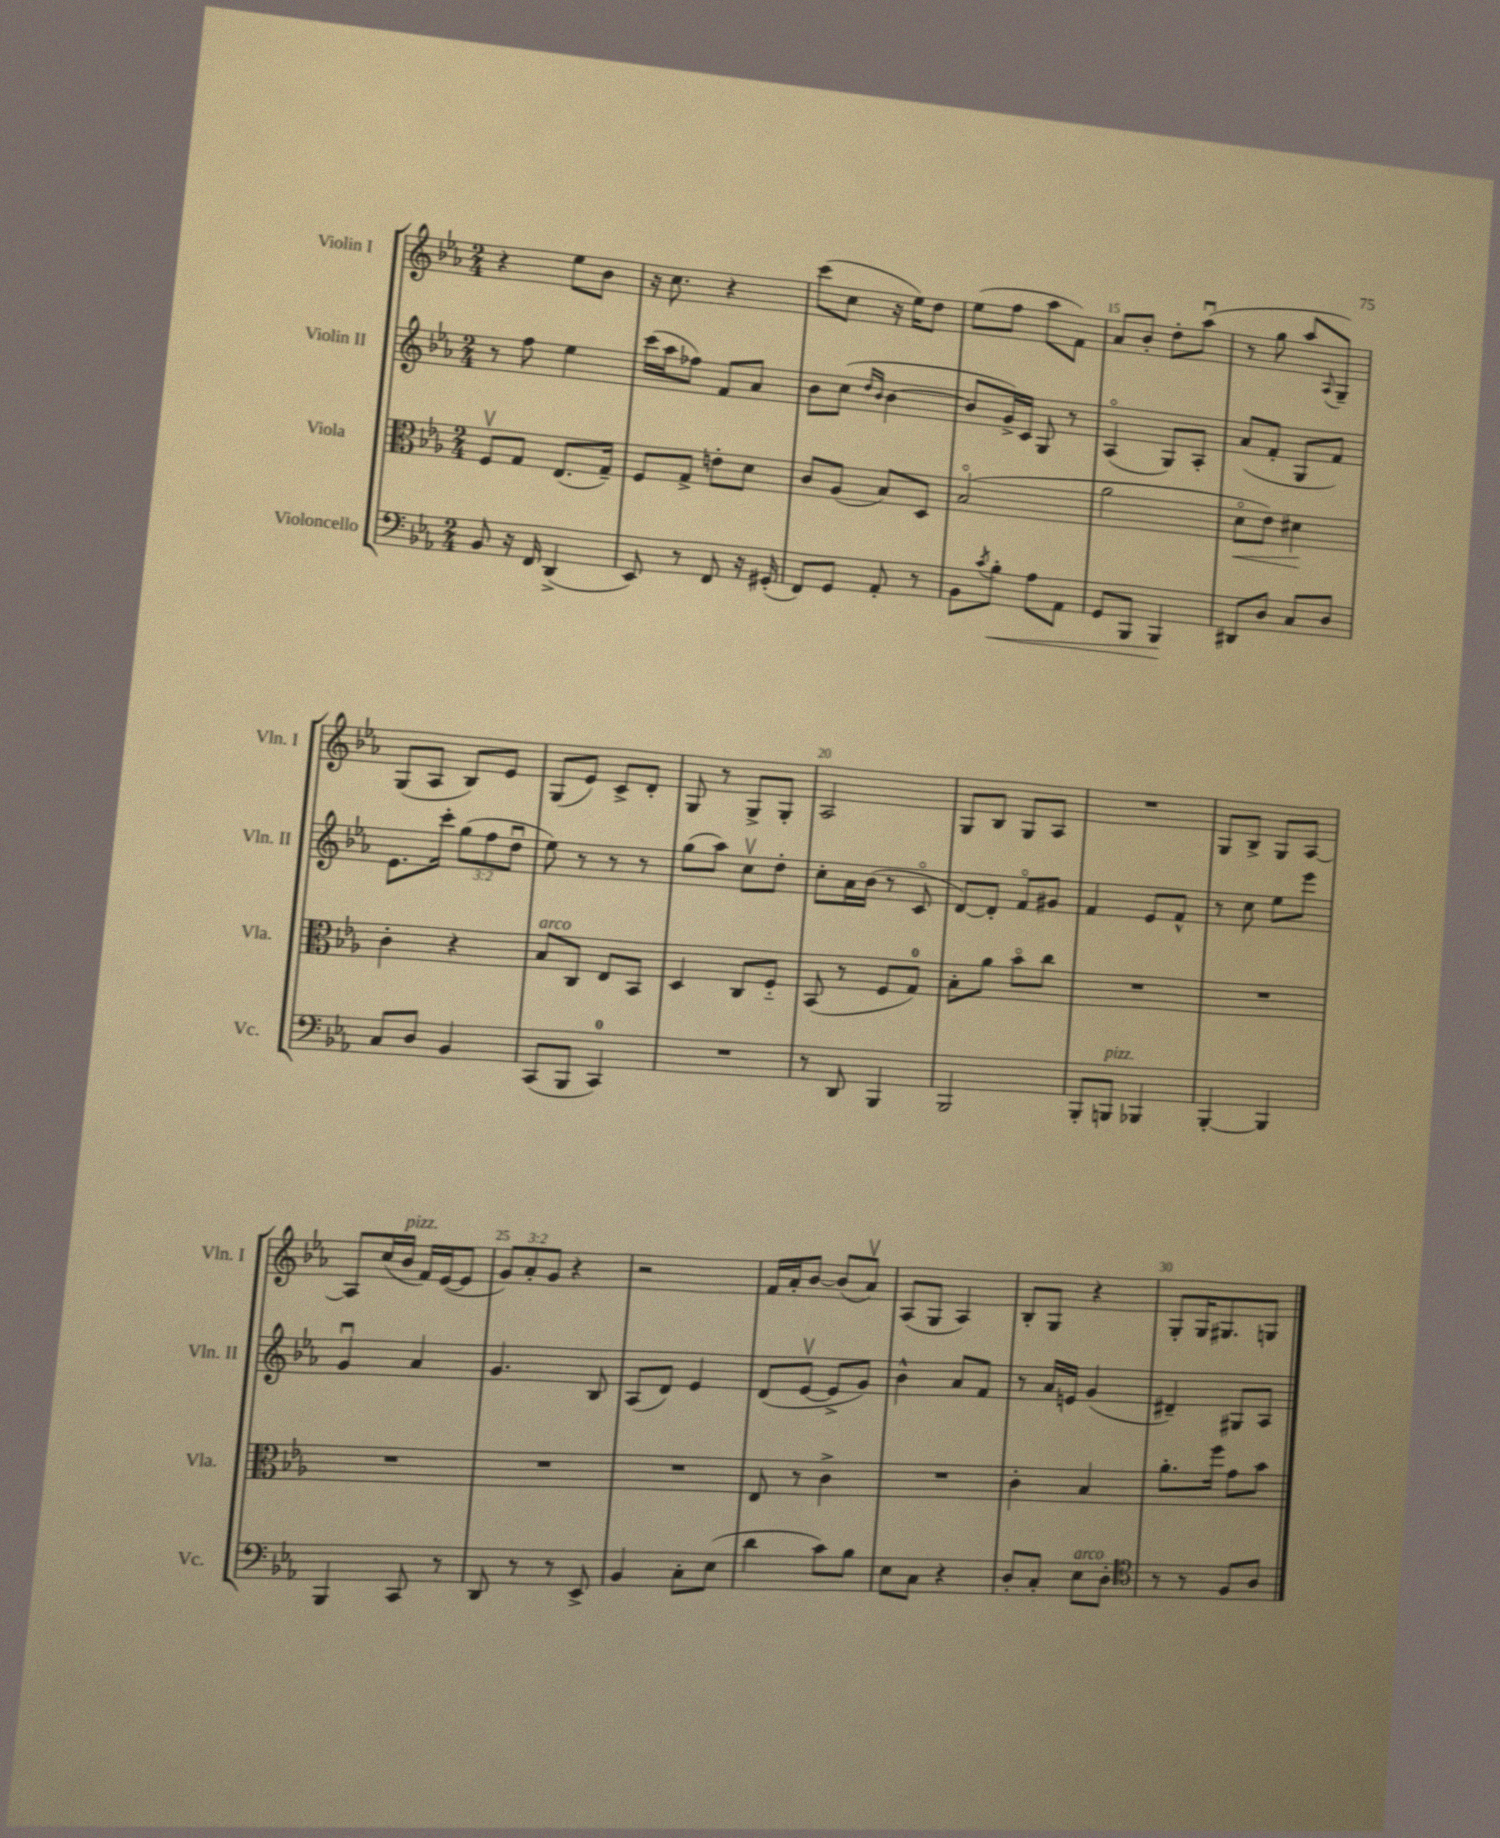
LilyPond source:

<<
\new StaffGroup <<
\new Staff = "s0" \with { instrumentName = "Violin I" shortInstrumentName = "Vln. I" } {
    \clef treble \key ees \major \numericTimeSignature \time 2/4 \override Staff.TupletNumber.text = #tuplet-number::calc-fraction-text
    r4 ees''8 bes'8 |
    r16 c''8. r4 |
    c'''8( c''8 r16 ees''16) d''8 |
    ees''8( f''8 aes''8 f'8) |
    aes'8 bes'8-. d''8-. aes''8\downbow( |
    r8 g''8 aes''8 \appoggiatura { aes8 } g8--) |
    g8( aes8 bes8) ees'8 |
    g8( ees'8) c'8-> d'8-. |
    g8 r8 g8-> g8-. |
    aes2 |
    g8 bes8 g8 aes8 |
    R2 |
    g8 bes8-> g8 aes8~ |
    aes8 c''16( bes'16^\markup { \italic "pizz." } f'16) ees'16~( ees'8 |
    \tuplet 3/2 { g'8) aes'8-. g'8 } r4 |
    r2 |
    f'16 aes'16-. bes'8~ bes'8( aes'8\upbow) |
    aes8( g8 aes4) |
    bes8-. g8 r4 |
    g8-. g16 gis8. g8 \bar "|." |
}
\new Staff = "s1" \with { instrumentName = "Violin II" shortInstrumentName = "Vln. II" } {
    \clef treble \key ees \major \numericTimeSignature \time 2/4 \override Staff.TupletNumber.text = #tuplet-number::calc-fraction-text
    r8 f''8 ees''4 |
    c'''16( aes''16 fes''8) f'8 aes'8 |
    bes'8 c''8( \grace { d''16 bes'16 } bes'4~ |
    bes'8 g'16->) c'16 g8 r8 |
    aes4\flageolet( g8) aes8-. |
    aes'8( f'8-. g8 f'8) |
    ees'8. c'''16-. \tuplet 3/2 { g''8( f''8 d''8\downbow } |
    ees''8) r8 r8 r8 |
    g''8( aes''8) c''8\upbow d''8-. |
    c''8-. aes'16 bes'16( r8 c'8\flageolet |
    d'8~) d'8-. f'8\flageolet gis'8 |
    f'4 ees'8 f'8-^ |
    r8 c''8 ees''8 ees'''8 |
    g'4\downbow aes'4 |
    g'4. bes8 |
    aes8( d'8) ees'4 |
    d'8( ees'8~\upbow ees'8-> g'8) |
    bes'4-^ aes'8 f'8 |
    r8 aes'16 e'16 g'4( |
    dis'4--) gis8 aes8 \bar "|." |
}
\new Staff = "s2" \with { instrumentName = "Viola" shortInstrumentName = "Vla." } {
    \clef alto \key ees \major \numericTimeSignature \time 2/4
    f8\upbow g8 ees8.( g16--) |
    f8 g8-> e'8-. d'8 |
    c'8 aes8( bes8) d8 |
    bes2\flageolet( |
    aes'2 |
    d'8\flageolet\< ees'8) dis'4\! |
    c'4-. r4 |
    bes8^\markup { \italic "arco" } c8 ees8 bes,8 |
    d4 c8 f8-_ |
    bes,8( r8 f8 g8-0) |
    bes8-. aes'8 bes'8\flageolet c''8 |
    R2 |
    R2 |
    R2 |
    R2 |
    R2 |
    ees8 r8 c'4-> |
    R2 |
    c'4-. bes4 |
    aes'8.-. f''16 g'8 bes'8 \bar "|." |
}
\new Staff = "s3" \with { instrumentName = "Violoncello" shortInstrumentName = "Vc." } {
    \clef bass \key ees \major \numericTimeSignature \time 2/4
    bes,8 r16 f,16 d,4->( |
    ees,8) r8 f,8 r16 gis,16-.( |
    f,8) g,8 aes,8-. r8 |
    bes,8 \acciaccatura { c'8 } bes8-.\< aes8 aes,8 |
    g,8 bes,,8 bes,,4\! |
    dis,8 d8 c8 d8 |
    c8 d8 bes,4 |
    c,8( bes,,8 c,4-0) |
    R2 |
    r8 d,8 bes,,4 |
    bes,,2 |
    bes,,8-. b,,8^\markup { \italic "pizz." } bes,,4 |
    bes,,4~-. bes,,4 |
    bes,,4 c,8 r8 |
    d,8 r8 r8 ees,8-> |
    bes,4 c8-. ees8( |
    d'4 c'8) bes8 |
    ees8 c8 r4 |
    d8-. c8-. ees8^\markup { \italic "arco" } d8-. |
    \clef tenor r8 r8 f8 aes8 \bar "|." |
}
>>
>>
\layout { \context { \Score currentBarNumber = #11 \override BarNumber.break-visibility = ##(#f #t #t) barNumberVisibility = #(every-nth-bar-number-visible 5) } }
